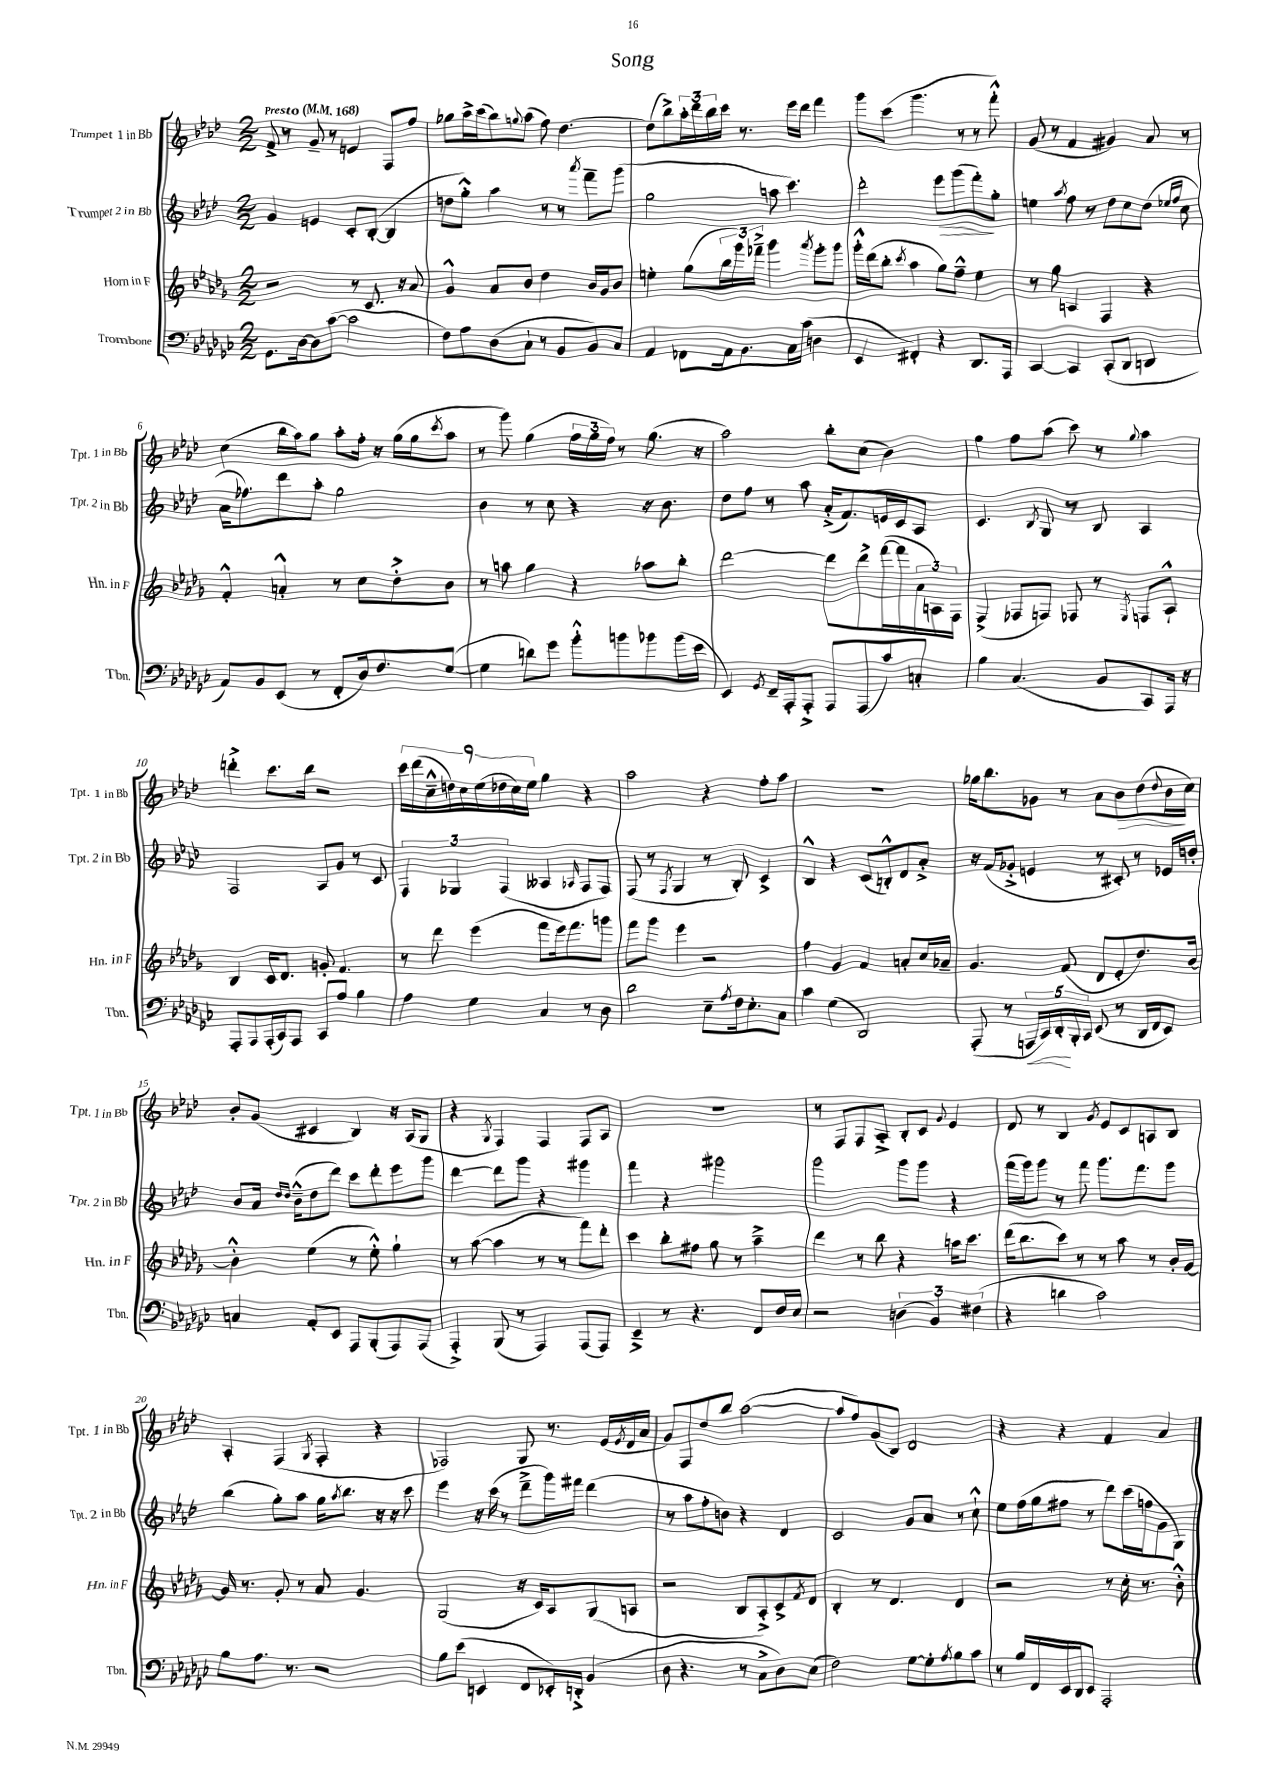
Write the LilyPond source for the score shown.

\header { title = "Song" }
<<
\new StaffGroup <<
\new Staff = "s0" \with { instrumentName = "Trumpet 1 in Bb" shortInstrumentName = "Tpt. 1 in Bb" } {
    \clef treble \key aes \major \numericTimeSignature \time 2/2 \tempo "Presto" 4 = 168
    f'8-> r8 g'8-- r8 e'4 f8 f''8 |
    ges''8 aes''16-> c'''16( bes''8) \appoggiatura { g''8 } aes''8( f''8) des''4.~ |
    des''8( bes''8->) \tuplet 3/2 { aes''16-. des'''16 bes''16 } c'''16 r8. ees'''16 des'''16 f'''4 |
    g'''8 c'''8( g'''4. r8 r8 f'''8-.-^) |
    g'8( r8 f'4 gis'4) aes'8 r8 |
    c''4( bes''16 aes''16) g''8 aes''8-. f''16-. r16 g''16( g''16 \acciaccatura { c'''8 } aes''8 |
    r8 g'''8) g''4( \tuplet 3/2 { f''16 g''16 f''16) } r8 g''8.( r16 |
    aes''2) bes''8-. c''8( bes'4) |
    g''4 f''8 aes''8( c'''8) r8 \appoggiatura { g''8 } aes''4 |
    d'''4-.-> c'''8. bes''16 r2 |
    \tuplet 9/8 { c'''16 des'''16( c''16---^ d''16) c''16 ees''16( des''16 c''16) ees''16 } g''4 r4 |
    aes''2 r4 f''8-. aes''8 |
    R1 |
    ges''16 bes''8. ges'8 r8 aes'8 bes'8\> des''8( \appoggiatura { des''8 } bes'16\! c''16) |
    bes'8-. g'8( cis'4 bes4) r16 aes16( g8 |
    r4 \acciaccatura { g8 } f4) f4 f8 aes8 |
    R1 |
    r8 f8 f8 aes8-.-> bes8-. c'8 \appoggiatura { g'8 } ees'4 |
    des'8 r8 bes4 \acciaccatura { g'8 } ees'8 c'8 a8 bes8 |
    aes4-. f4( \acciaccatura { g8 } f4-. r4 |
    fes2) g8 r8. ees'16( \acciaccatura { ees'8 } des'16 aes'16 |
    g'8) f8 des''8 bes''8 aes''2~( |
    aes''8 f''8) g'8( bes8) des'2 |
    r4 r4 f'4 aes'4 \bar "|." |
}
\new Staff = "s1" \with { instrumentName = "Trumpet 2 in Bb" shortInstrumentName = "Tpt. 2 in Bb" } {
    \clef treble \key aes \major \numericTimeSignature \time 2/2
    g'4 e'4 c'8-. bes8~-.( bes4 |
    d''8 g''8-.-^) aes''4 r8 r8 \acciaccatura { aes'''8 } f'''8-- g'''8( |
    g''2 a''8 c'''4.) |
    des'''2-. ees'''8\> g'''8( f'''8-.\!) g''8-. |
    e''4 \acciaccatura { aes''8 } f''8 r8 des''8 c''8 des''8( \grace { ees''16 f''16 } c''8 |
    aes'16 fes''8.) des'''8 aes''8-. g''2 |
    bes'4 r8 c''8 r4 r16 bes'8. |
    des''8 f''8 r8 aes''8 aes'16-.->( f'8.) e'16 c'16 aes8 |
    c'4. \acciaccatura { bes8 } g8 r8 bes8 aes4 |
    f2 aes8 g'8 r8 c'8 |
    \tuplet 3/2 { f4 ges4 f4( } aeses4 \grace { aes16 } f8 f8) |
    f8( r8 \acciaccatura { f8 } g4 r8 bes8-.) c'4-> |
    bes4-^ r4 c'8( b8-.-^) des'8 aes'8-.-> |
    r16 f'16( ges'8-.-> e'4 r8 cis'8-.) r8 ees'16 d''16-. |
    bes'8 aes'16 \grace { des''16 des''16 } bes'16---^( des''8 des'''8) c'''8 des'''8-. ees'''8 g'''8 |
    des'''4~ des'''8 g'''8 r4 gis'''4 |
    f'''4 r4 gis'''2 |
    g'''2 g'''8 g'''8 r4 |
    f'''16( g'''16) g'''8 r8 f'''8 g'''8. f'''8. g'''8 |
    bes''4( g''8-.) aes''8 g''16 \acciaccatura { aes''8 } bes''8. r16 r16 c'''8 |
    ees'''4 r16 c'''16( r8 des'''8---> g'''16) fis'''16 des'''4( |
    r8 aes''8 f''8-. b'8) r4 des'4 |
    c'2 g'8 aes'8 r8 c''8-!-^ |
    ees''8 f''16( g''16 fis''8 r8 des'''8) c'''16( f''16 g'8 g8) \bar "|." |
}
\new Staff = "s2" \with { instrumentName = "Horn in F" shortInstrumentName = "Hn. in F" } {
    \clef treble \key des \major \numericTimeSignature \time 2/2
    r2 r8 c'8. r16 aes'8 |
    ges'4-^ aes'8 bes'8 des''4 bes'16 ges'16 bes'8 |
    e''4-. ges''8( \tuplet 3/2 { bes''16 ges'''16) fes'''16---> } ges'''4 \acciaccatura { aes'''8 } ges'''8-. ges'''8 |
    ges'''16-.-^ des'''16( bes''8-. \acciaccatura { c'''8 } aes''4 ges''8) f''8---^ ees''4 |
    r8 ges''8 a4 f4 r4 |
    f'4-.-^ a'4-.-^ r8 c''8 des''8-.-> bes'8 |
    r8 a''8 ges''4 r4 aes''8 bes''8-. |
    des'''2~ des'''8 des'''8-> f'''16~( f'''16 \tuplet 3/2 { aes'16 a16) f16 } |
    f4->( fes8 f8) fes8 r8 \acciaccatura { ees8 } f8 aes8-!-^ |
    bes4 c'16 des'8. g'8-. f'4. |
    r8 des'''8 ees'''4( f'''8 ees'''16) f'''8. g'''8 |
    f'''8 ges'''8 ees'''4 r2 |
    f''4 ges'4 f'4 a'8-. c''16 aes'16-- |
    ges'4. f'8( des'8 ees'8-. des''8.) bes'16~ |
    bes'4-.-^ ees''4( r8 ees''8-.-^) ges''4-! |
    r8 aes''8~( aes''4 r8 r8 f'''8) des'''8-. |
    c'''4 bes''8-. fis''8 ges''8 r8 aes''4---> |
    des'''4 r8 bes''8 r4 a''16 c'''8. |
    des'''16( bes''8. c'''8) r8 r8 aes''8 r8 bes'16-. ges'16~ |
    ges'16 r8. ges'8-. r8 aes'8 ges'4. |
    ges2( r16 c'16) aes8 ges8( a8 |
    r2 bes8 aes8-.->) c'8-> \acciaccatura { f'8 } des'8 |
    bes4-. r8 des'4. des'4 |
    r2 r8 c''16-. r8. bes'8-.-^ \bar "|." |
}
\new Staff = "s3" \with { instrumentName = "Trombone" shortInstrumentName = "Tbn." } {
    \clef bass \key ges \major \numericTimeSignature \time 2/2
    ges,8. des16~ des8 ces'8~( ces'2 |
    f8) aes8 des8( ces8-! r8 bes,8 bes,8) ces8 |
    aes,4 fes,8 aes,16 bes,8. ces16 ces'16( d4 |
    ees,4 fis,4-.) r4 des,8. aes,,16 |
    ces,4~ ces,4 ces,8-.( des,8 d,4 |
    aes,8) bes,8 ees,8( r8 f,8-. des16) f8. ges8~( |
    ges4 d'8) ges'8 bes'8-.-^ b'8 bes'8 bes'16( ees'16 |
    ees,4) \acciaccatura { ges,8 } f,16-- aes,,16-. aes,,8-.-> aes,,8 aes,,8( ces'8) c8-. |
    bes4 ces4.( bes,8 ces,8) aes,,16 r16 |
    aes,,8-. aes,,8 aes,,16-.( ces,16) aes,,8 ces,8 aes8 bes4 |
    aes4 ges4 ces4 r8 des8 |
    des'2 ees8-- \acciaccatura { aes8 } f16 ees8.-. ces8 |
    ces'4 ges4( des,2) |
    aes,,8-.( r8 \tuplet 5/4 { a,,16\< ces,16) des,16-.\! bes,,16-. ces,16 } ees,8( r8 des,16 f,16 ees,8) |
    c4 aes,8-. ees,8 aes,,8 bes,,8-.( aes,,8) aes,,8( |
    aes,,4-.->) bes,,8( r8 aes,,4) aes,,8( aes,,8) |
    ees,4---> r8 r4. f,8 f16 ees16 |
    r2 \tuplet 3/2 { d4( bes,4) fis4( } |
    r4 d'4 ces'2) |
    bes8 aes8. r8. r2 |
    bes8 ees'8( e,4 f,8 ees,16-.) d,16-.-> bes,4( |
    des8 r4. r8 ces8-> des8) ees8( |
    f2) ges8~ ges8-. \acciaccatura { aes8 } bes8 ces'8 |
    r8 bes16 f,16 ees,16 des,16 ees,8 aes,,2-. \bar "|." |
}
>>
>>
